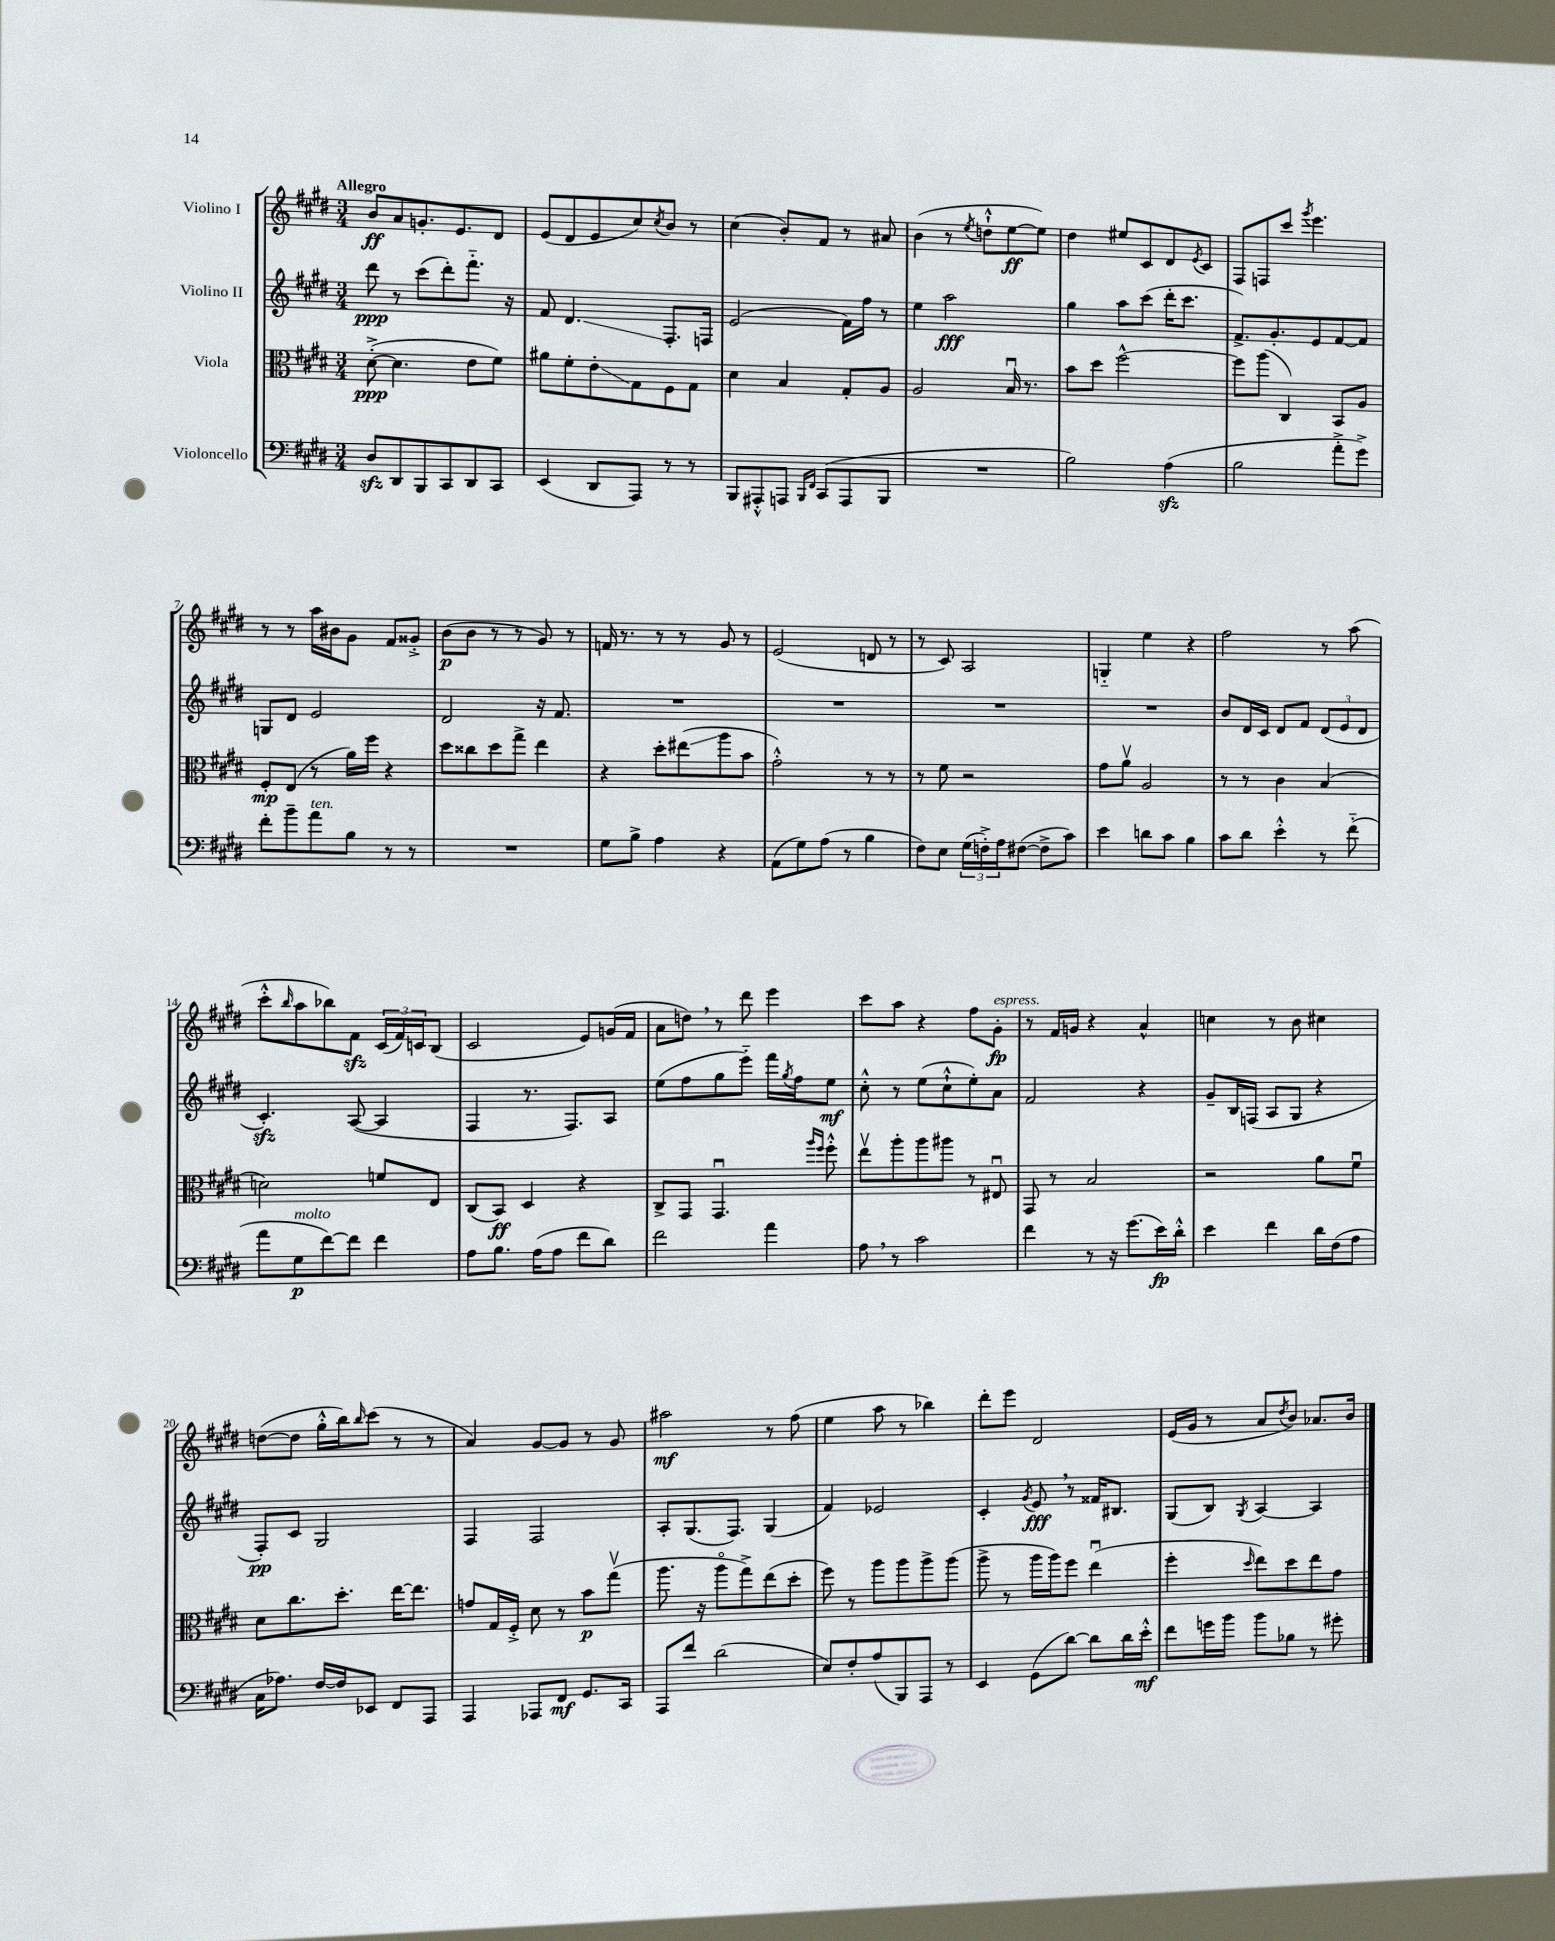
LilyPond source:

<<
\new StaffGroup <<
\new Staff = "s0" \with { instrumentName = "Violino I" } {
    \clef treble \key e \major \numericTimeSignature \time 3/4 \tempo "Allegro"
    b'8\ff a'8 g'8.-. e'8. dis'8 |
    e'8( dis'8 e'8 cis''8) \acciaccatura { cis''8 } b'8 r8 |
    cis''4( b'8-.) fis'8 r8 ais'8 |
    b'4( r8 \acciaccatura { e''8 } d''8-!-^ e''8~\ff e''8) |
    dis''4 eis''8 cis'8 dis'8 \acciaccatura { e'8 } cis'8 |
    fis8 f8 cis'''8 \acciaccatura { gis'''8 } e'''4. |
    r8 r8 a''16 bis'16 gis'8 fis'8 gisis'8-.-> |
    b'8\p( b'8 r8 r8 gis'8) r8 |
    f'16 r8. r8 r8 gis'8 r8 |
    e'2( d'8 r8 |
    r8 cis'8) a2 |
    g4-_ e''4 r4 |
    fis''2 r8 a''8( |
    cis'''8-.-^ \grace { b''16 } a''8 bes''8) fis'8\sfz \tuplet 3/2 { cis'16( fis'16) c'16 } b8( |
    cis'2 e'8) g'16( fis'16 |
    a'8 d''8) \breathe r8 dis'''8 e'''4 |
    cis'''8 a''8 r4 fis''8 gis'8-.\fp^\markup { \italic "espress." } |
    r8 fis'16 g'16 r4 a'4-^ |
    c''4 r8 b'8 cis''4 |
    d''8~( d''8 gis''16-.-^ b''16) \grace { b''16 } cis'''8( r8 r8 |
    a'4) gis'8~ gis'8 r8 gis'8 |
    ais''2\mf r8 fis''8( |
    e''4 a''8 r8 bes''4) |
    dis'''8-. e'''8 dis'2 |
    e'16( gis'16 r8 a'8 \acciaccatura { dis''8 } b'8) aes'8. b'16 \bar "|." |
}
\new Staff = "s1" \with { instrumentName = "Violino II" } {
    \clef treble \key e \major \numericTimeSignature \time 3/4
    dis'''8\ppp r8 cis'''8( dis'''8-.) fis'''8.-_ r16 |
    fis'8 dis'4.\glissando fis8.-. f16 |
    e'2( fis'16) fis''16 r8 |
    e''4 a''2\fff |
    gis''4 a''8 cis'''8( dis'''16-. cis'''8. |
    fis'8.->) gis'8.-. e'8 fis'8~ fis'8 |
    g8 dis'8 e'2 |
    dis'2 r16 fis'8. |
    R2. |
    R2. |
    R2. |
    R2. |
    b'8 dis'16 cis'16 dis'8 fis'8 \tuplet 3/2 { dis'8( e'8 dis'8 } |
    cis'4.-.\sfz) a8~( a4 |
    fis4 r8. fis8.) a8 |
    e''8( fis''8 gis''8 e'''8-_) fis'''16 \acciaccatura { gis''8 } fis''16 e''8\mf |
    cis''8-.-^ r8 e''8( cis''8-!-^ e''8-.) a'8 |
    fis'2 r4 |
    gis'8-- b16 f16( a8 gis8 r4 |
    fis8-.\pp) cis'8 gis2 |
    fis4 fis2 |
    a8-. gis8.( fis8.) gis4( |
    fis'4) ees'2 |
    cis'4-. \acciaccatura { gis'8 } e'8\fff \breathe r8 fisis'16 bis8. |
    gis8( b8) \acciaccatura { gis8 } a4~ a4 \bar "|." |
}
\new Staff = "s2" \with { instrumentName = "Viola" } {
    \clef alto \key e \major \numericTimeSignature \time 3/4
    dis'8~-.->\ppp( dis'4. e'8 fis'8) |
    ais'8 fis'8-. e'8-.\glissando gis8 fis8 gis8 |
    dis'4 b4 gis8-. a8 |
    a2 b16\downbow r8. |
    b'8 dis''8 fis''2~-^ |
    fis''8 a''8( cis4) b,8 a8 |
    fis8-.\mp e8( r8 a'16) fis''16 r4 |
    dis''8 cisis''8 dis''8 gis''8-> e''4 |
    r4 dis''8-. eis''8\glissando( a''8 b'8 |
    gis'2-.-^) r8 r8 |
    r8 fis'8 r2 |
    gis'8 a'8\upbow a2 |
    r8 r8 cis'4 b4( |
    d'2) f'8 e8 |
    cis8( b,8\ff) dis4 r4 |
    cis8-> gis,8 gis,4.\downbow \grace { a''16 fis''16 } fis''8-.-^ |
    e''8\upbow a''8-. a''8 ais''8 r8 eis8\downbow |
    gis,8 r8 b2 |
    r2 a'8 fis'8\downbow |
    dis'8 cis''8. dis''8.-. e''16~ e''8. |
    g'8 gis16 fis16-.-> dis'8 r8 b'8\p gis''8\upbow( |
    a''8. r16 a''8\flageolet gis''8->) e''8( dis''8-. |
    fis''8) r8 a''8 a''8 a''8-> a''8( |
    a''8-> r8 a''16 a''16) fis''8 e''4\downbow( |
    fis''4-. \grace { dis''16 } e''8) dis''8 e''8 gis'8 \bar "|." |
}
\new Staff = "s3" \with { instrumentName = "Violoncello" } {
    \clef bass \key e \major \numericTimeSignature \time 3/4
    dis8\sfz dis,8 b,,8 cis,8 dis,8 cis,8 |
    e,4( dis,8 a,,8) r8 r8 |
    b,,8 ais,,8-.-^ a,,8 \grace { b,,16 fis,16 } cis,8( a,,8 b,,8 |
    R2. |
    b2) a4\sfz( |
    b2 a'8-.-> gis'8->) |
    fis'8-. b'8-- a'8^\markup { \italic "ten." } b8 r8 r8 |
    R2. |
    gis8 b8-> a4 r4 |
    a,8( gis8) a8( r8 b4 |
    fis8) e8 \tuplet 3/2 { gis16( f16-.->) a16 } fis8~( fis8-> cis'8) |
    e'4 d'8 cis'8 b4 |
    cis'8 dis'8 e'4-.-^ r8 fis'8-_( |
    a'8 gis8\p^\markup { \italic "molto" } fis'8~) fis'8 fis'4 |
    a8 b8. a16( a8 fis'8 dis'8) |
    fis'2 a'4 |
    a8 \breathe r8 cis'2 |
    fis'4 r8 r16 gis'8.( e'16\fp) dis'16-.-^ |
    e'4 fis'4 dis'16 fis16( a8 |
    cis16 aes8.) fis16~ fis16 ees,8 fis,8 a,,8 |
    a,,4 aes,,8 fis,8\mf gis,8. cis,16 |
    a,,8 fis'8 dis'2( |
    e8) fis8-. a8( b,,8) a,,8 r8 |
    e,4 gis,8( dis'8~) dis'8 dis'16 e'16-.-^\mf |
    fis'8 g'16 b'16 b'8 bes8 r8 gis'8-. \bar "|." |
}
>>
>>
